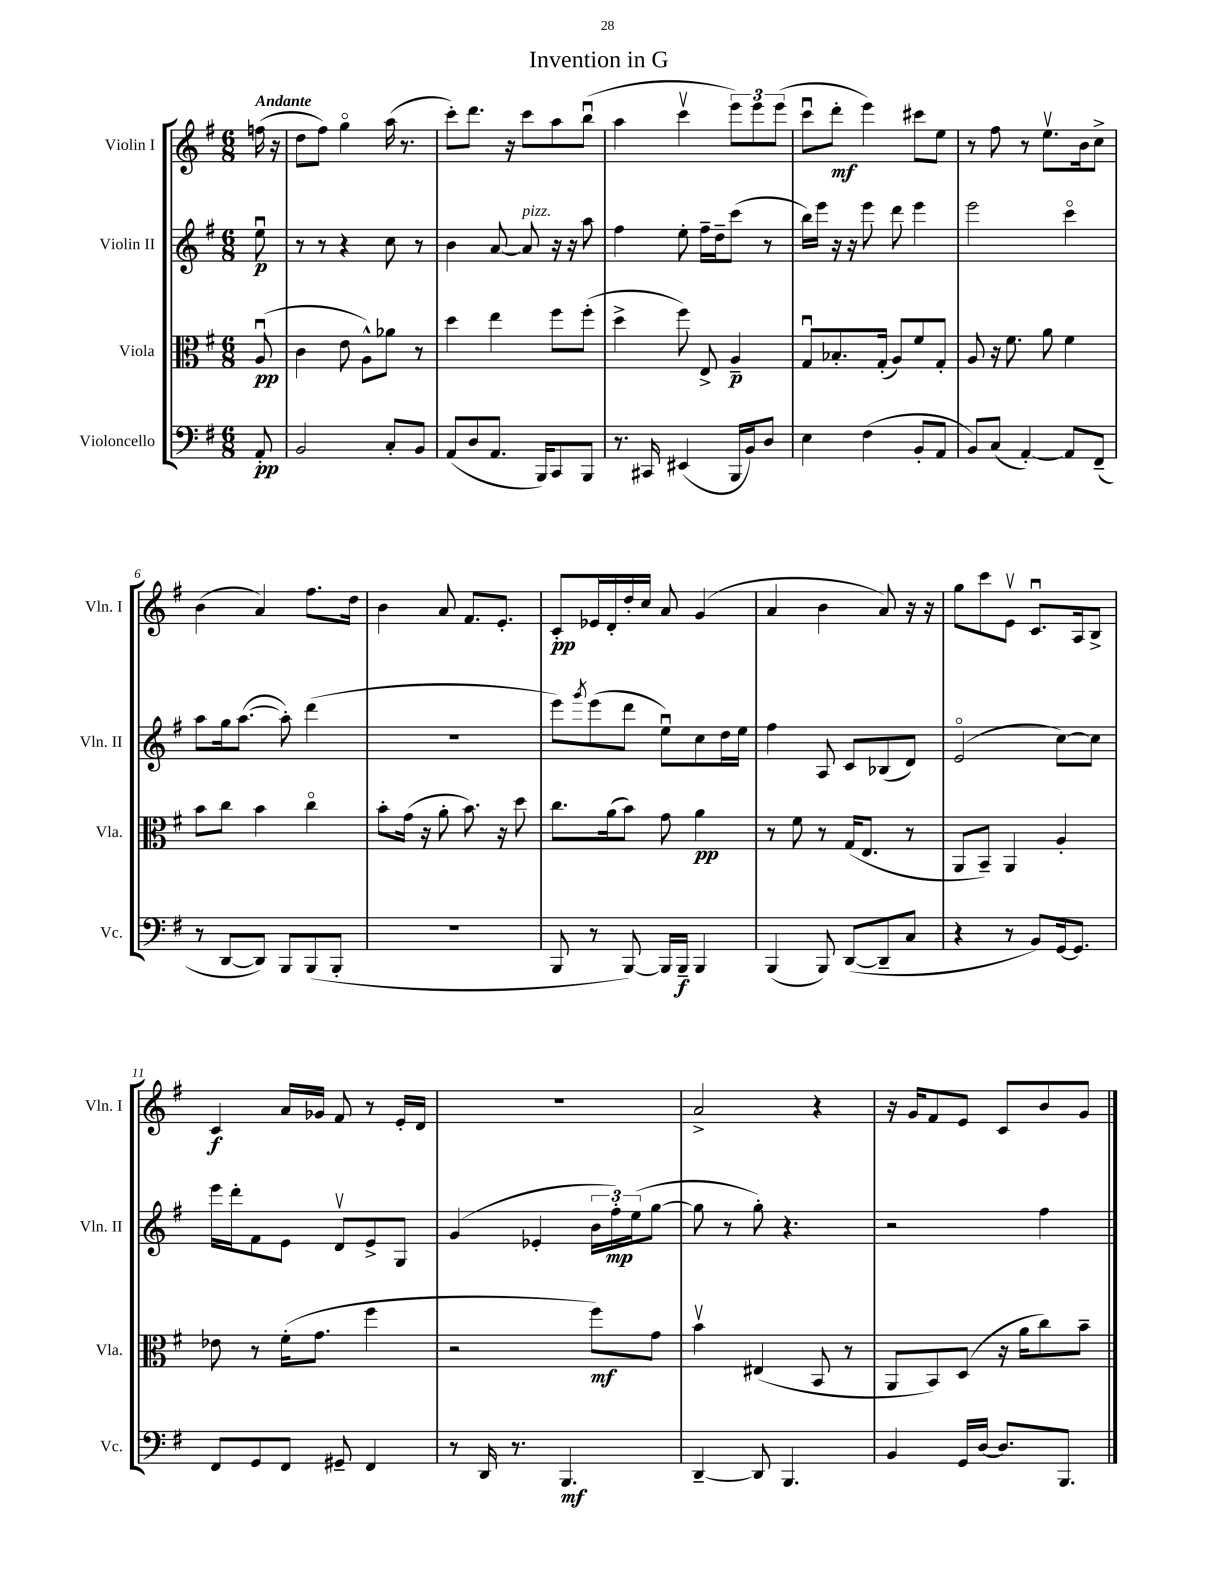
\header { title = "Invention in G" }
<<
\new StaffGroup <<
\new Staff = "s0" \with { instrumentName = "Violin I" shortInstrumentName = "Vln. I" } {
    \clef treble \key g \major \numericTimeSignature \time 6/8 \partial 8 \tempo "Andante"
    f''16( r16 |
    d''8 fis''8) g''4\flageolet a''16( r8. |
    c'''8-.) d'''8. r16 c'''8 a''8 b''8\downbow( |
    a''4 c'''4\upbow \tuplet 3/2 { e'''8) e'''8 e'''8( } |
    c'''8\downbow d'''8-.\mf e'''4) cis'''8 e''8 |
    r8 fis''8 r8 e''8.\upbow b'16 c''8-> |
    b'4( a'4) fis''8. d''16 |
    b'4 a'8 fis'8. e'8.-. |
    c'8-.\pp ees'16 d'16-. d''16-. c''16 a'8 g'4( |
    a'4 b'4 a'8) r16 r16 |
    g''8 c'''8 e'8\upbow c'8.\downbow a16 b8-> |
    c'4\f a'16 ges'16 fis'8 r8 e'16-. d'16 |
    R2. |
    a'2-> r4 |
    r16 g'16 fis'8 e'8 c'8 b'8 g'8 \bar "|." |
}
\new Staff = "s1" \with { instrumentName = "Violin II" shortInstrumentName = "Vln. II" } {
    \clef treble \key g \major \numericTimeSignature \time 6/8 \partial 8
    e''8\downbow\p |
    r8 r8 r4 c''8 r8 |
    b'4 a'8~ a'8^\markup { \italic "pizz." } r16 r16 a''8 |
    fis''4 e''8-. fis''16-- d''16-- c'''8( r8 |
    b''16) e'''16 r16 r16 e'''8 d'''8 e'''4 |
    e'''2 c'''4\flageolet |
    a''8 g''16 a''8.~( a''8-.) d'''4( |
    r2. |
    e'''8) \acciaccatura { g'''8 } e'''8( d'''8 e''8\downbow) c''8 d''16 e''16 |
    fis''4 a8 c'8 bes8( d'8) |
    e'2\flageolet( c''8~) c''8 |
    e'''16 d'''16-. fis'8 e'8 d'8\upbow e'8-> g8 |
    g'4( ees'4-. \tuplet 3/2 { b'16 fis''16-.\mp) e''16( } g''8~ |
    g''8 r8 g''8-.) r4. |
    r2 fis''4 \bar "|." |
}
\new Staff = "s2" \with { instrumentName = "Viola" shortInstrumentName = "Vla." } {
    \clef alto \key g \major \numericTimeSignature \time 6/8 \partial 8
    a8\downbow\pp( |
    c'4 e'8 a8-^) aes'8 r8 |
    d''4 e''4 fis''8 fis''8-.( |
    d''4-> fis''8) e8-> a4--\p |
    g8\downbow bes8.-. g16-.( a8) fis'8 g8-. |
    a8 r16 fis'8. a'8 fis'4 |
    b'8 c''8 b'4 c''4\flageolet |
    b'8-. g'16( r16 a'8-. b'8.) r16 d''8 |
    c''8. a'16( b'8) g'8 a'4\pp |
    r8 fis'8 r8 g16( e8. r8 |
    a,8 b,8--) a,4 a4-. |
    ees'8 r8 fis'16-.( g'8. fis''4 |
    r2 fis''8\mf) g'8 |
    b'4\upbow eis4( b,8 r8 |
    a,8 b,8) d8( r16 a'16 c''8) b'8-- \bar "|." |
}
\new Staff = "s3" \with { instrumentName = "Violoncello" shortInstrumentName = "Vc." } {
    \clef bass \key g \major \numericTimeSignature \time 6/8 \partial 8
    a,8-.\pp |
    b,2 c8-. b,8 |
    a,8( d8 a,8. b,,16) c,8 b,,8 |
    r8. cis,16 eis,4( b,,16 b,16) d8 |
    e4 fis4( b,8-. a,8 |
    b,8) c8( a,4~-.) a,8 fis,8--( |
    r8 d,8~ d,8) b,,8 b,,8( b,,8-. |
    R2. |
    b,,8 r8 b,,8~) b,,16 b,,16--\f b,,4 |
    b,,4( b,,8) d,8~( d,8-- c8 |
    r4 r8 b,8) g,16~ g,8. |
    fis,8 g,8 fis,8 gis,8-- fis,4 |
    r8 d,16 r8. b,,4.\mf |
    d,4~-- d,8 b,,4. |
    b,4 g,16 d16~ d8. b,,8. \bar "|." |
}
>>
>>
